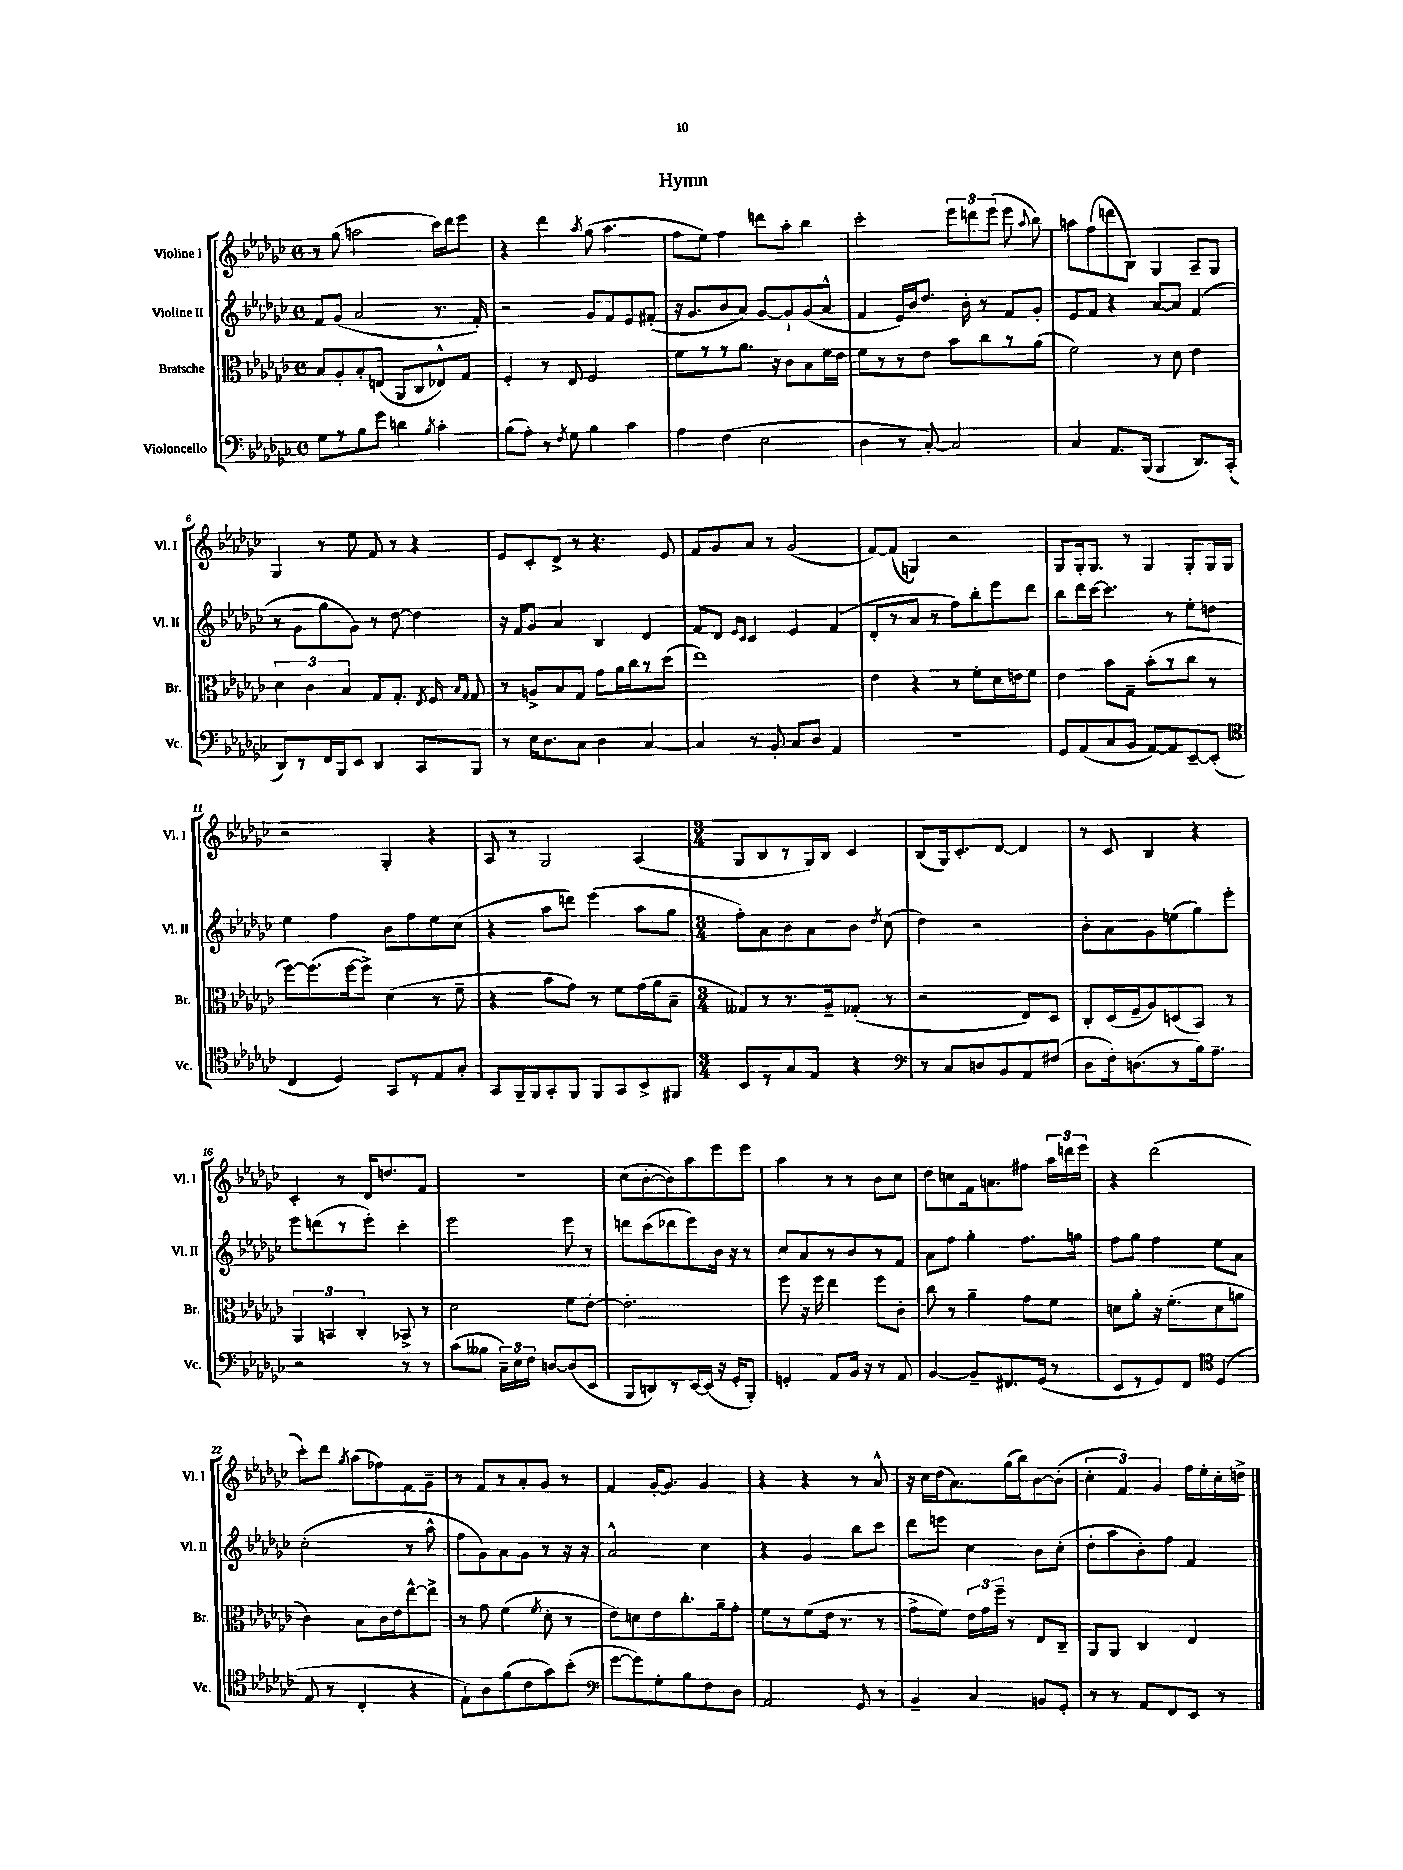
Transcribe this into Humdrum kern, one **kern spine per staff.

**kern	**kern	**kern	**kern
*part4	*part3	*part2	*part1
*staff4	*staff3	*staff2	*staff1
*I"Violoncello	*I"Bratsche	*I"Violine II	*I"Violine I
*I'Vc.	*I'Br.	*I'Vl. II	*I'Vl. I
*clefF4	*clefC3	*clefG2	*clefG2
*k[b-e-a-d-g-c-]	*k[b-e-a-d-g-c-]	*k[b-e-a-d-g-c-]	*k[b-e-a-d-g-c-]
*M4/4	*M4/4	*M4/4	*M4/4
*met(c)	*met(c)	*met(c)	*met(c)
=1	=1	=1	=1
8G-\L	8B-/L	8f/L	8r
8r	8A-'/	(8g-/J	(8gg-\
8B-\	8B-'/	2a-/	2aan\
8g-\J	(8En/J	.	.
4dn\	8AA-/L	.	.
.	8C-/	.	.
8qB-/	.	.	.
4c-'\	8E-X^^/)	8.r	16ccc-\LL)
.	.	.	16ddd-\J
.	8G-/J	.	8eee-\J
.	.	16f'/)	.
=2	=2	=2	=2
(8B-\L	4F'/	2r	4r
8A-'\J)	.	.	.
8r	8r	.	4ddd-\
8qF/	.	.	.
8G-\	8E-/	.	.
.	.	.	8qaa-/
4B-\	2F/	8g-/L	(8gg-\
.	.	8f/	4.aa-\
4c-\	.	8e-/	.
.	.	(8f#X'/J	.
=3	=3	=3	=3
4A-\	8f\L	16r	8ff\L
.	.	8.g-/L	.
.	8r	.	8ee-\J)
(4F\	8r	8b-/	4ff\
.	8.a-\J	8a-/J)	.
2E-\	.	[8g-/L	8dddn\L
.	16r	.	.
.	8c-\L	8g-`/]	8aa-'\J
.	8B-\	(8g-/	4bb-\
.	16f\L	8a-^^/J	.
.	16e-\JJ	.	.
=4	=4	=4	=4
4D-\	8f\L	4f/	2ccc-'\
.	8r	.	.
8r	8r	16e-/LL)	.
.	.	16b-/J	.
[8C-'/)	8e-\J	8.dd-/J	.
2C-/]	8b-\L	.	12eee-\L
.	.	16b-'\	.
.	.	.	12dddn\
.	8cc-\	8r	.
.	.	.	(12eee-\J
.	8r	8f/L	8eee-\
.	.	.	8qqaa-/
.	(8a-\J	8g-'/J	8bb-\)
=5	=5	=5	=5
4C-/	2f\)	8e-/L	8aan\L
.	.	8f/J	(8ff\
8.AA-/L	.	4r	8dddn\
.	.	.	8B-\J)
(16BBB-/Jk	.	.	.
4BBB-/	8r	[8a-/L	4G-/
.	8d-\	8a-/J]	.
8.DD-/L)	4e-\	(4f/	8A-~/L
.	.	.	8G-/J
(16CC-'/Jk	.	.	.
!!LO:LB:g=z
=6	=6	=6	=6
8DD-/L)	6d-\	8r	4G-/
8r	.	8g-\L	.
.	6c-\	.	.
16FF/L	.	8gg-\	8r
16BBB-/J	.	.	.
.	6B-/	.	.
8EE-/J	.	8g-\J)	8ee-\
4DD-/	8G-/L	8r	8f/
.	8.G-'/J	[8dd-\	8r
8CC-/L	.	4dd-\]	4r
.	8qE-/	.	.
.	16F/	.	.
.	16qqB-/LL	.	.
.	16qqG-/JJ	.	.
8BBB-/J	8G-/	.	.
=7	=7	=7	=7
8r	8r	16r	8e-/L
.	.	16f/KL	.
16E-\KL	8An^/L	8g-/J	8c-'/
8.D-\	.	.	.
.	8B-/	4a-/	8d-^/J
8C-\J	8G-/J	.	8r
4D-\	8g-\L	4B-/	4.r
.	16a-\L	.	.
.	16cc-\J	.	.
[4C-/	8r	4d-/	.
.	(8dd-\J	.	8e-/
=8	=8	=8	=8
4C-/]	1ee-)	8f/L	8f/L
.	.	8d-/J	8g-/
.	.	16qqe-/LL	.
.	.	16qqc-/JJ	.
8r	.	4c-/	8a-/J
8BB-'/	.	.	8r
8C-/L	.	4e-/	(2g-/
8D-/J	.	.	.
4AA-/	.	(4f/	.
=9	=9	=9	=9
1r	4e-\	8d-'/L	[8f/L)
.	.	8r	(8f/J]
.	4r	8a-/J	4Gn/)
.	.	8r	.
.	8r	8ff\L)	2r
.	8f'\L	8bb-'\	.
.	16d-\L	8eee-\	.
.	16en\J	.	.
.	8f\J	8ddd-\J	.
=10	=10	=10	=10
8GG-/L	4e-\	8bb-\L	8G-/L
(8AA-/	.	16ddd-\L	16G-'/k
.	.	[16ccc-\JJ	8.G-/J
8C-/	8b-\L	4.ccc-\]	.
8BB-/J	8G-~\J	.	8r
[8AA-/L)	(8b-'\L	.	4G-/
8AA-/]	8r	8r	.
[8EE-~/	8cc-\J	8ee-'\L	8G-'/L
(8EE-'/J]	8r	8ddn\J	16G-/L
.	.	.	16G-/JJ
!!LO:LB:g=z
=11	=11	=11	=11
*clefC4	*	*	*
4C-/	[8ff\L)	4ee-\	2r
.	(8.ff\]	.	.
4D-/)	.	4ff\	.
.	[16ff\k	.	.
.	8ff^\J])	.	.
8GG-/L	(4d-\	8b-\L	4G-'/
8r	.	8ff\	.
8E-/	8r	8ee-\	4r
8G-'/J	8f~\	(8cc-\J	.
=12	=12	=12	=12
8GG-/L	4r	4r	8A-/
16FF~/L	.	.	8r
16FF/J	.	.	.
8GG-'/	8b-\L	8aa-\L	2G-/
8FF/J	8g-\J)	8dddn\J)	.
8FF/L	8r	(4eee-\	.
8GG-/	8f\L	.	.
8BB-^/	(16g-\L	8aa-\L	(4A-/
.	16a-\J	.	.
8FF#X/J	8B-~\J	8gg-\J	.
=13	=13	=13	=13
*M3/4	*M3/4	*M3/4	*M3/4
8BB-/L	8G--X/L)	8ff'\L)	8G-/L
8r	8r	8a-\	8B-/
8G-/	8.r	8b-\	8r
8E-/J	.	8a-\	16G-/L)
.	16A-~/k	.	16B-/JJ
4r	(8G-X'/J	8b-\J	4c-/
.	.	8qdd-/	.
.	8r	(8cc-\	.
=14	=14	=14	=14
*clefF4	*	*	*
8r	2r	4dd-\)	(8B-/L
8C-/L	.	.	16G-/k)
.	.	.	8.c-'/
8Dn/	.	2r	.
8BB-/	.	.	[8d-/J
8AA-/	8E-/L)	.	4d-/]
(8F#X/J	8D-/J	.	.
=15	=15	=15	=15
8D-\L	8C-'/L	8b-'\L	8r
16F'\k)	(16D-/L	8a-\	8c-/
(8.Dn\	16F~/J	.	.
.	8A-/)	8g-\	4B-/
8r	(8Dn/	(8een\	.
16B-\k)	8BB-/J)	8gg-\)	4r
8.A-~\J	.	.	.
.	8r	8eee-'\J	.
!!LO:LB:g=z
=16	=16	=16	=16
2r	6AA-/	8eee-\L	4c-'/
.	.	(8dddn\	.
.	6BBn/	.	.
.	.	8r	8r
.	6C-'/	.	.
.	.	8eee-'\J)	16d-/KL
.	.	.	8.ddn/
8r	8BB-X^/	4ccc-'\	.
8r	8r	.	8f/J
=17	=17	=17	=17
(8c-\L	2d-\	2eee-\	2.r
8B--X\J	.	.	.
24C-~\LL)	.	.	.
24E-\	.	.	.
24F\JJ	.	.	.
[8Dn/L	.	.	.
(8D/]	8f\L	8eee-\	.
8EE-/J	[8e-'\J	8r	.
=18	=18	=18	=18
8BBB-/L	2.e-'\]	8dddn\L	(8cc-\L
8DDn/)	.	(8ccc-\	[8b-'\
8r	.	8ddd-X\	8b-\])
[16EE-/L	.	8eee-\)	8aa-\
(16EE-/JJ]	.	.	.
16r	.	16b-\Jk	8eee-\
16GG-'/KL	.	16r	.
8BBB-'/J)	.	8r	8eee-\J
=19	=19	=19	=19
4GGn'/	8ff\	8cc-/L	4aa-\
.	16r	8a-/	.
.	16ff\	.	.
8AA-/L	4ee-\	8r	8r
16BB-/Jk	.	8b-/	8r
16r	.	.	.
8r	8ff\L	8r	8b-\L
8AA-/	8c-'\J	8f/J	8cc-\J
=20	=20	=20	=20
[4BB-/	8cc-\	8a-\L	8dd-\L
.	8r	8ff\J	8ccn\
8BB-~/L]	4a-~\	4gg-'\	16f\k
.	.	.	8.an\
8.FF#X/	.	.	.
.	8g-\L	8.ff\L	8ff#X\J
(16GG-/Jk	.	.	.
8r	8f\J	.	24aa-\LL
.	.	.	24dddn\
.	.	16ggn\Jk	.
.	.	.	24eee-\JJ
=21	=21	=21	=21
8EE-/L	8dn\L	8ff\L	4r
8r	8a-'\J	8gg-\J	.
8GG-/)	16r	4ff\	(2ddd-\
.	(8.f'\L	.	.
8FF/J	.	.	.
*clefC4	*	*	*
(4D-/	8d\	8ee-\L	.
.	8an\J	8a-\J	.
!!LO:LB:g=z
=22	=22	=22	=22
8E-/	4c-\)	(2cc-'\	8ccc-'\L)
8r	.	.	8ddd-\J
.	.	.	8qgg-/
4C-'/	8B-\L	.	(8aa-\L
.	16c-\L	.	8ff-X\)
.	16e-\J	.	.
4r	[8ee-^^\	8r	8f\
.	8ee-^\J]	8aa-^^\	8g-~\J
=23	=23	=23	=23
8E-`\L)	8r	8ff\L	8r
8A-\	8g-\	8g-\)	8f/L
(8f\	(4f\	8a-\	8r
8c-\	.	8g-\J	8a-'/
.	8qf/	.	.
8g-\)	8d-'\	8r	8g-/J
(8b-'\J	8r	16r	8r
.	.	16r	.
=24	=24	=24	=24
*clefF4	*	*	*
[8g-\L	8e-\L)	2a-^^/	4f/
8g-\])	8dn\	.	.
8G-'\	8e-\	.	[16g-'/KL
.	.	.	8.g-/J]
8B-\	8.cc-'\	.	.
8F\	.	4cc-\	4g-/
.	16a-~\k	.	.
8D-\J	8g-'\J	.	.
=25	=25	=25	=25
2AA-/	8f\L	4r	4r
.	8r	.	.
.	(8f\	4g-/	4r
.	16e-\Jk	.	.
.	8.r	.	.
8GG-/	.	8bb-\L	8r
8r	8r	8ccc-\J	8a-^^/
=26	=26	=26	=26
4BB-~/	8g-^\L	8ddd-\L	16r
.	.	.	16cc-\LL
.	8f\J)	8eeen\J	(16dd-\J
.	.	.	8.a-\)
4C-/	24e-\LL	4cc-\	.
.	24g-\	.	.
.	24ff~\JJ	.	.
.	8r	.	(16gg-\L
.	.	.	16bb-\J)
8BBn/L	8E-/L	8b-\L	[8b-\
8GG-'/J	8C-~/J	(8cc-'\J	(8b-'\J]
=27	=27	=27	=27
8r	8AA-/L	8dd-'\L	6cc-'\
8r	8AA-/J	8aa-\	.
.	.	.	6f/)
8AA-/L	4C-/	8b-'\)	.
.	.	.	6g-/
8FF/	.	8ff\J	.
8EE-/J	4E-/	4f/	16ff\LL
.	.	.	16ee-'\
8r	.	.	16cc-'\
.	.	.	16ddn^\JJ
==	==	==	==
*-	*-	*-	*-
